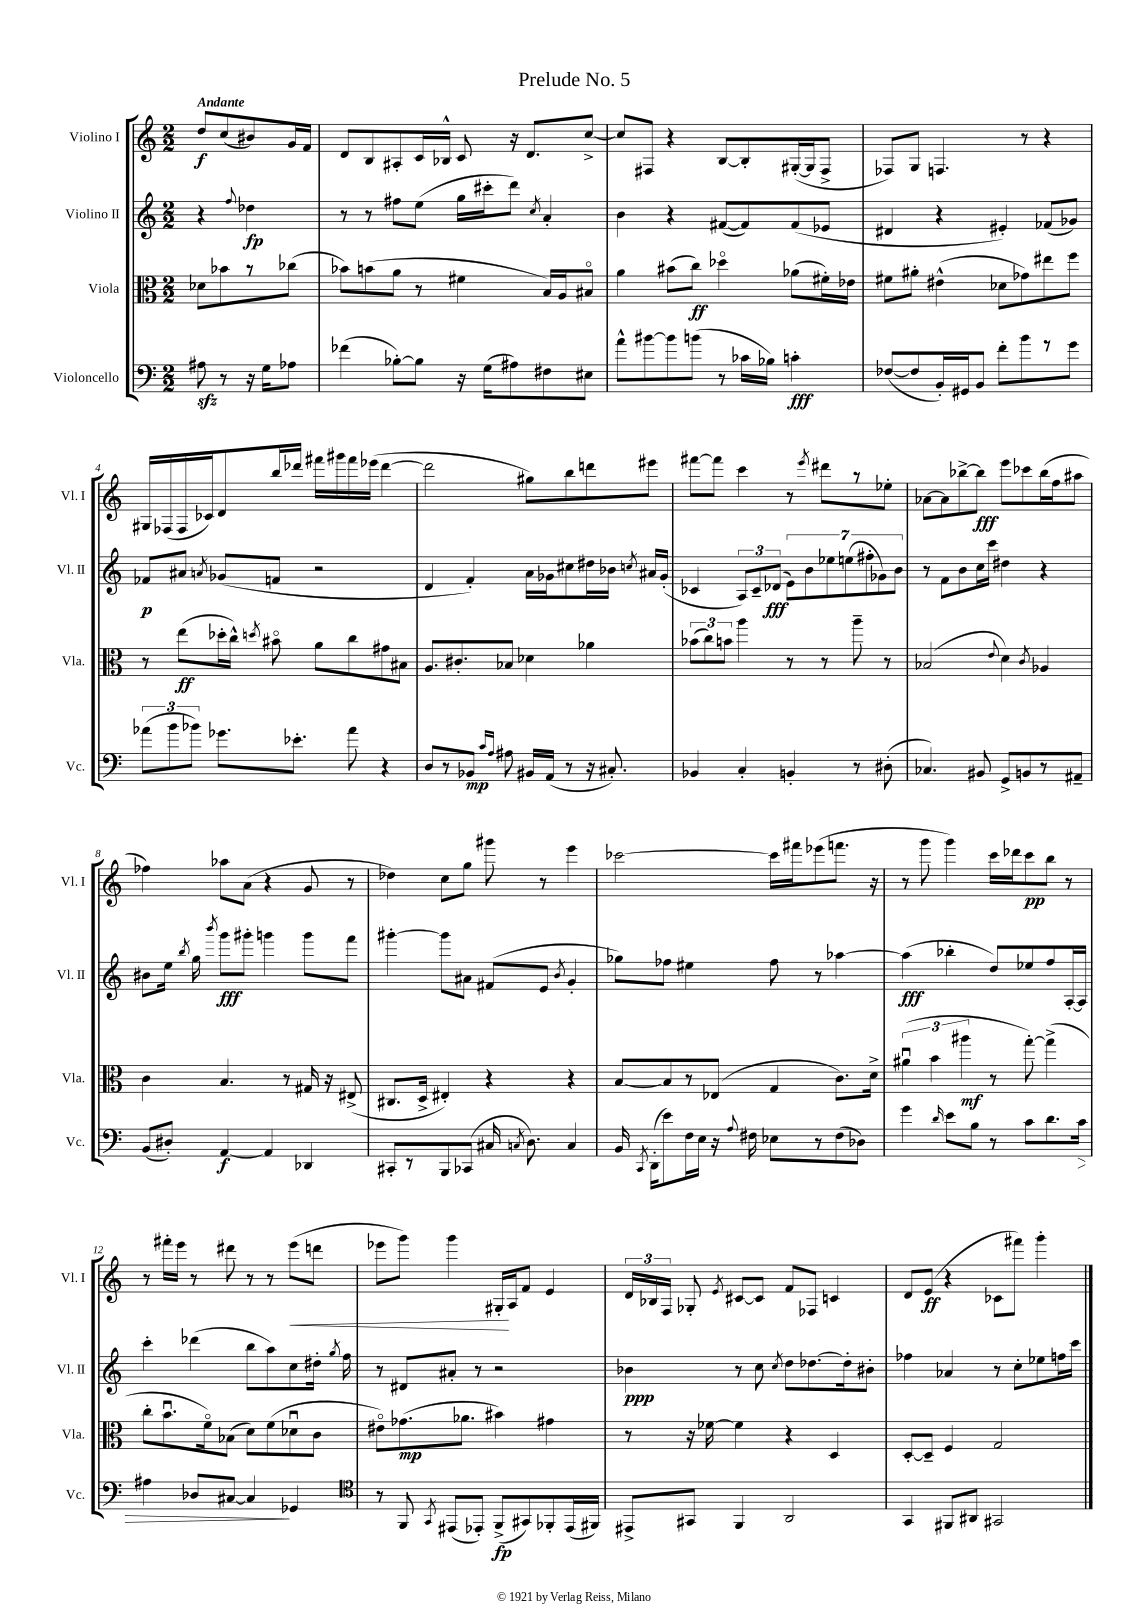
\header { title = "Prelude No. 5" }
<<
\new StaffGroup <<
\new Staff = "s0" \with { instrumentName = "Violino I" shortInstrumentName = "Vl. I" } {
    \clef treble \key c \major \numericTimeSignature \time 2/2 \partial 2 \tempo "Andante"
    \autoBeamOff d''8[\f c''8( bis'8) g'16 f'16] |
    d'8[ b8 ais8-. c'16 bes16]-^ c'8 r16 d'8.[ c''8]~-> |
    c''8[ fis8] r4 b8[~ b8-. gis16~-.( gis16 fis8]-> |
    fes8[) g8] f4. r8 r4 |
    gis16[ fes16( fes16 ces'16) d'8 b''16 des'''16] fis'''16[ gis'''16 fis'''16 ees'''16]( des'''4~ |
    des'''2 gis''8[) b''8 d'''8 eis'''8] |
    fis'''8[~ fis'''8] c'''4 r8 \acciaccatura { e'''8 } dis'''8[ r8 ees''8]-. |
    aes'8[~ aes'8 bes''8~-> bes''8]\fff e'''8[ ces'''8 bes''16( f''16 ais''8] |
    fes''4) aes''8[ a'8]( r4 g'8 r8 |
    des''4) c''8[ g''8] gis'''8 r8 e'''4 |
    ces'''2~ ces'''16[ fis'''16 ees'''8( f'''8.] r16 |
    r8 g'''8 g'''4) c'''16[ des'''16 c'''8\pp b''8] r8 |
    r8 fis'''16[-. e'''16] r8 dis'''8 r8 r8 e'''8[\<( d'''8] |
    ees'''8[ g'''8]) g'''4 gis16[-.\! a16 f'8] e'4 |
    \tuplet 3/2 { d'16[ bes16 f16] } ges8-. \acciaccatura { e'8 } cis'8[~ cis'8] f'8[ fes8] c'4 |
    d'8[ e'8]\ff( r4 ces'8[ fis'''8]) g'''4-. \bar "|." |
}
\new Staff = "s1" \with { instrumentName = "Violino II" shortInstrumentName = "Vl. II" } {
    \clef treble \key c \major \numericTimeSignature \time 2/2 \partial 2
    \autoBeamOff r4 \appoggiatura { f''8 } des''4\fp |
    r8 r8 fis''8[ e''8]( g''16[ cis'''16-. d'''8]) \acciaccatura { c''8 } a'4-. |
    b'4 r4 fis'8[~( fis'8) fis'8( ees'8] |
    dis'4 r4 eis'4-.) fes'8[( ges'8]) |
    fes'8[\p ais'8] \acciaccatura { a'8 } ges'8[( f'8] r2 |
    d'4 f'4-.) a'16[ ges'16 cis''8 dis''16 bes'16] \acciaccatura { c''8 } ais'16[ ges'16]-.( |
    ces'4 \tuplet 3/2 { a8[) ces'8-- des'8]\fff( } \tuplet 7/4 { e'8[) b'8 ees''8 e''8( fis''8-. ges'8) b'8] } |
    r8 f'8[ b'8 c''16 c'''16] dis''4 r4 |
    bis'8[ e''16] \acciaccatura { b''8 } g''16 \acciaccatura { b'''8 } g'''8[\fff gis'''8]-. g'''4 g'''8[ f'''8] |
    gis'''4~-. gis'''8[ ais'8] fis'8[( e'8] \acciaccatura { b'8 } g'4-. |
    ges''8[) fes''8] eis''4 fes''8 r8 aes''4~ |
    aes''4\fff( bes''4-. d''8[) ees''8 f''8 a16~-. a16] |
    c'''4-. des'''4( b''8[ a''8) c''8 dis''16]-. \acciaccatura { g''8 } f''16 |
    r8 dis'8[ ais'8]-. r8 r2 |
    bes'4\ppp r8 c''8 \acciaccatura { c''8 } d''8[ des''8.~ des''16-. bis'8]-. |
    fes''4 aes'4 r8 c''8[-. ees''8 f''16 c'''16] \bar "|." |
}
\new Staff = "s2" \with { instrumentName = "Viola" shortInstrumentName = "Vla." } {
    \clef alto \key c \major \numericTimeSignature \time 2/2 \partial 2
    \autoBeamOff des'8[ bes'8 r8 ces''8]( |
    bes'8[) b'8( a'8] r8 fis'4 b16[) a16 bis8]\flageolet |
    a'4 bis'8[( c''8]\ff) des''4\flageolet aes'8[( fis'16-.) ees'16] |
    fis'8[ ais'8]-. eis'4-^( des'8[ ges'8) eis''8 f''8] |
    r8 e''8[\ff( des''16-. c''16]-^) \acciaccatura { d''8 } bis'8\flageolet a'8[ c''8 gis'8 bis8] |
    a8.[ cis'8.-. bes8] des'4 aes'4 |
    \tuplet 3/2 { bes'8[( c''8) b'8] } a''4 r8 r8 a''8-- r8 |
    bes2( \appoggiatura { e'8 } d'4) \acciaccatura { c'8 } aes4 |
    c'4 b4. r8 gis16 r16 eis8->( |
    cis8.[ d16]-> eis4-.) r4 r4 |
    b8[~ b8 r8 ees8]( g4 c'8.[) d'16]-> |
    \tuplet 3/2 { ais'4\downbow( b'4 ais''4\mf } r8 g''8~-.) g''4->( |
    c''8[-. b'8.\downbow f'16\flageolet) bes8]( d'8[) f'8( des'8\downbow c'8] |
    eis'8[\flageolet) ges'8.\mp( aes'8.] bis'4) gis'4 |
    r8 r16 fes'16~ fes'4 r4 d4 |
    d8[~-. d8]-- f4 g2 \bar "|." |
}
\new Staff = "s3" \with { instrumentName = "Violoncello" shortInstrumentName = "Vc." } {
    \clef bass \key c \major \numericTimeSignature \time 2/2 \partial 2
    \autoBeamOff ais8\sfz r8 r16 g16[ aes8] |
    fes'4( bes8[~-.) bes8] r16 g16[( ais8) fis8 eis8] |
    a'8[-^ bis'8~ bis'8 b'8]( r8 ces'16[ bes16]) c'4-.\fff |
    fes8[~( fes8 b,16-.) gis,16 b,8] f'8[-. b'8 r8 g'8] |
    \tuplet 3/2 { aes'8[( b'8 bes'8]) } ges'8.[ ees'8.]-. aes'8 r4 |
    d8[ r8 bes,8]\mp \grace { c'16[ a16] } ais8 bis,16[ a,16]( r8 r16 cis8.-.) |
    bes,4 c4-. b,4-. r8 dis8-.( |
    ces4.) bis,8 g,8[-> b,8 r8 ais,8]-- |
    b,8[( dis8]-.) a,4~\f a,4 des,4 |
    cis,8[-. r8 b,,8 ces,8]( cis16 \acciaccatura { c8 } d8.) c4 |
    b,16 \acciaccatura { c,8 } d,16[-.( e'8) f16 e16] r16 \appoggiatura { a8 } fis16 ees8[ r8 fis8( des8]) |
    g'4 \grace { d'16 } e'8[ b8] r8 c'8[ d'8. c'16]\> |
    ais4 des8[ cis8]~ cis4\! ges,4 |
    \clef tenor r8 f,8 \acciaccatura { g,8 } eis,8[( ees,8]-.) f,8[->\fp( gis,8) fes,8-. ees,16( fis,16]) |
    eis,8[-> gis,8] f,4 a,2 |
    g,4 fis,8[ ais,8] gis,2 \bar "|." |
}
>>
>>
